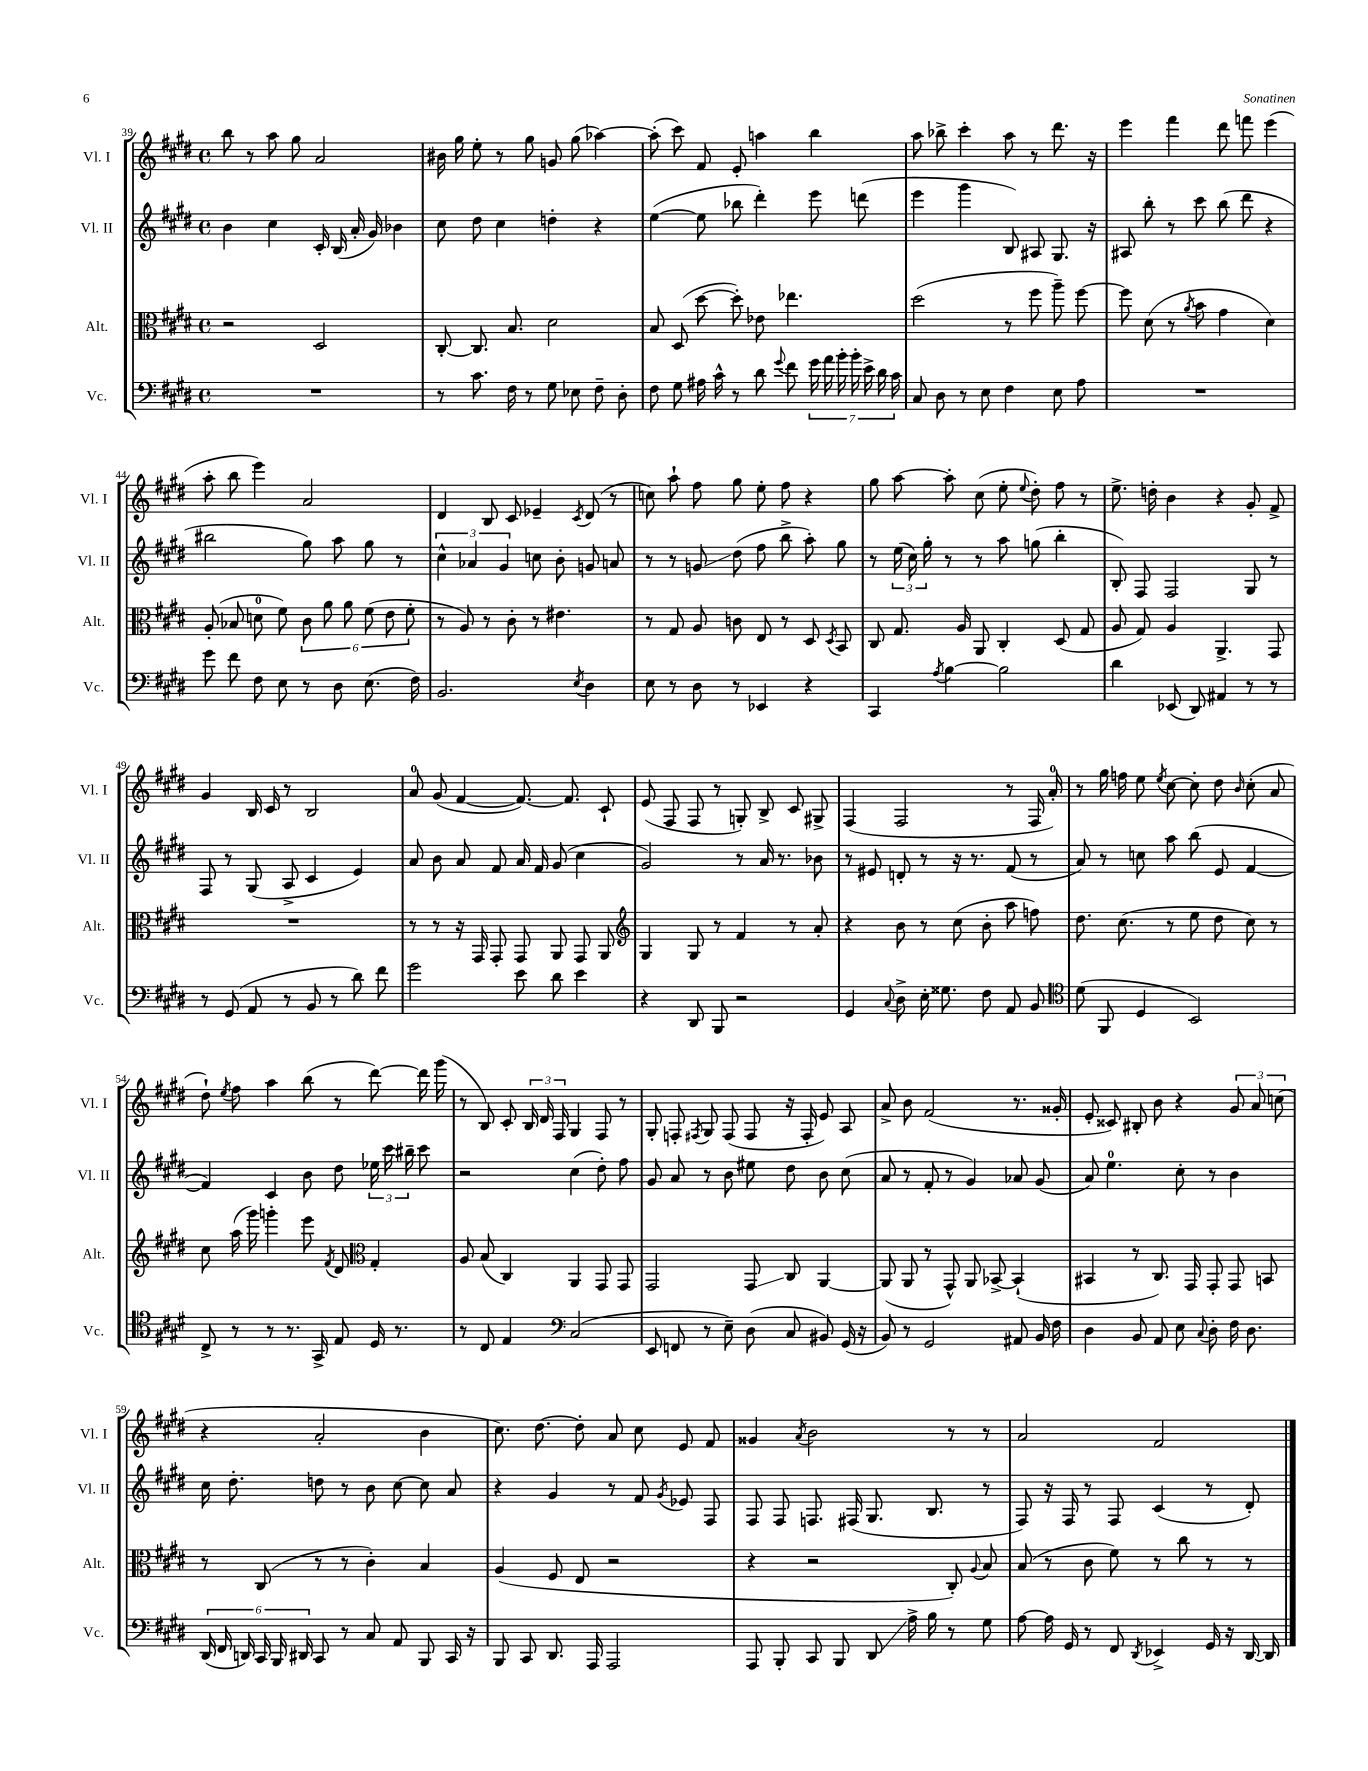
<<
\new StaffGroup <<
\new Staff = "s0" \with { instrumentName = "Vl. I" shortInstrumentName = "Vl. I" } {
    \clef treble \key e \major \defaultTimeSignature \time 4/4
    \autoBeamOff b''8 r8 a''8 gis''8 a'2 |
    bis'16 gis''16 e''8-. r8 gis''8 g'8 gis''8( aes''4~) |
    aes''8-.( cis'''8) fis'8 e'8-. a''4 b''4 |
    a''8 bes''8-> cis'''4-. a''8 r8 dis'''8. r16 |
    e'''4 fis'''4 dis'''8 f'''8 e'''4( |
    a''8-. b''8 e'''4) a'2 |
    dis'4 b8 cis'8 ees'4-- \acciaccatura { cis'8 } dis'8( r8 |
    c''8) a''8-! fis''8 gis''8 e''8-. fis''8 r4 |
    gis''8 a''8~ a''8-. cis''8( e''8-. \appoggiatura { e''8 } dis''8-.) fis''8 r8 |
    e''8.-> d''16-. b'4 r4 gis'8-. fis'8-> |
    gis'4 b16 cis'16 r8 b2 |
    a'8-0 gis'8( fis'4~ fis'8.~) fis'8. cis'8-! |
    e'8( fis8 fis8 r8 g8-.) b8-> cis'8 gis8-> |
    fis4( fis2 r8 fis16 a'16-0-.) |
    r8 gis''16 f''16 e''8 \acciaccatura { e''8 } cis''8~ cis''8-. dis''8 \grace { b'16 } cis''8-.( a'8 |
    dis''8-!) \acciaccatura { e''8 } fis''8 a''4 b''8( r8 dis'''8~) dis'''16 gis'''16( |
    r8 b8) cis'8-. \tuplet 3/2 { b16 dis'16 fis16 } gis4 fis8 r8 |
    gis8-. f8-. \acciaccatura { fis8 } gis8 fis8( fis8 r16 fis16-. e'8) a8 |
    a'8-> b'8 fis'2( r8. gisis'16-. |
    e'8-. cisis'8) bis8-. b'8 r4 \tuplet 3/2 { gis'8 a'8 c''8( } |
    r4 a'2-. b'4 |
    cis''8.) dis''8.~ dis''8-. a'8 cis''8 e'8 fis'8 |
    gisis'4 \acciaccatura { a'8 } b'2 r8 r8 |
    a'2 fis'2 \bar "|." |
}
\new Staff = "s1" \with { instrumentName = "Vl. II" shortInstrumentName = "Vl. II" } {
    \clef treble \key e \major \defaultTimeSignature \time 4/4
    \autoBeamOff b'4 cis''4 cis'16-. b16( a'16-. gis'16) bes'4 |
    cis''8 dis''8 cis''4 d''4-. r4 |
    e''4~( e''8 bes''8 dis'''4-.) e'''8 d'''8( |
    e'''4 gis'''4 b8) ais8 gis8. r16 |
    ais8 b''8-. r8 cis'''8 b''8( dis'''8 r4 |
    bis''2 gis''8) a''8 gis''8 r8 |
    \tuplet 3/2 { cis''4-^ aes'4 gis'4 } c''8 b'8-. g'8 a'8 |
    r8 r8 g'8\glissando dis''8( fis''8 b''8-> a''8-.) gis''8 |
    r8 \tuplet 3/2 { e''16( cis''16) gis''16-. } r8 r8 a''8 g''8( b''4-. |
    b8-.) fis8 fis2 gis8 r8 |
    fis8 r8 gis8( a8-> cis'4 e'4) |
    a'8 b'8 a'8 fis'8 a'16 fis'16 gis'8( cis''4 |
    gis'2) r8 a'16 r8. bes'8 |
    r8 eis'8 d'8-. r8 r16 r8. fis'8( r8 |
    a'8) r8 c''8 a''8 b''8( e'8 fis'4~ |
    fis'4) cis'4 b'8 dis''8 \tuplet 3/2 { ees''16 cis'''16 bis''16-- } cis'''8 |
    r2 cis''4( dis''8-.) fis''8 |
    gis'8 a'8 r8 b'8 eis''8 dis''8 b'8 cis''8( |
    a'8 r8 fis'8-. r8 gis'4) aes'8 gis'8( |
    a'8) e''4.-0 cis''8-. r8 b'4 |
    cis''16 dis''8.-. d''8 r8 b'8 cis''8~ cis''8 a'8 |
    r4 gis'4 r8 fis'8 \acciaccatura { gis'8 } ees'8 fis8 |
    fis8 fis8 f8. fis16( gis8. b8. r8 |
    fis8) r16 fis16 r8 fis8 cis'4( r8 dis'8-.) \bar "|." |
}
\new Staff = "s2" \with { instrumentName = "Alt." shortInstrumentName = "Alt." } {
    \clef alto \key e \major \defaultTimeSignature \time 4/4
    \autoBeamOff r2 dis2 |
    cis8~-. cis8. b8. dis'2 |
    b8 dis8( dis''8~ dis''8-.) ees'8 ees''4. |
    dis''2( r8 fis''8 a''8--) fis''8~ |
    fis''8 dis'8( r8 \acciaccatura { a'8 } b'8 gis'4 dis'4) |
    a8-.( bes8 d'8-0 fis'8) \tuplet 6/4 { cis'8 a'8 a'8 fis'8( e'8 fis'8-. } |
    r8 a8) r8 cis'8-. r8 eis'4. |
    r8 gis8 a8 c'8 e8 r8 dis8 \acciaccatura { dis8 } b,8 |
    cis8 gis8. a16 a,8 cis4-. dis8( gis8 |
    a8 gis8) a4 a,4.-> gis,8 |
    R1 |
    r8 r8 r16 gis,16 gis,8-. gis,8 a,8 gis,8 a,8 |
    \clef treble gis4 gis8 r8 fis'4 r8 a'8-. |
    r4 b'8 r8 cis''8( b'8-. a''8 f''8) |
    dis''8. cis''8.( r8 e''8 dis''8 cis''8) r8 |
    cis''8 a''16( gis'''16) g'''4-. e'''8 \acciaccatura { fis'8 } dis'8 \clef alto gis4-. |
    a8 b8( cis4) a,4 gis,8 gis,8 |
    gis,2 gis,8\glissando cis8 a,4~ |
    a,8( a,8 r8 gis,8-^) a,8 bes,8~-> bes,4-!( |
    bis,4 r8 cis8.) gis,16 gis,8-. gis,8 b,8 |
    r8 cis8( r8 r8 cis'4-.) b4 |
    a4( fis8 e8 r2 |
    r4 r2 cis8-.) \appoggiatura { a8 } b8 |
    b8( r8 cis'8 fis'8) r8 cis''8 r8 r8 \bar "|." |
}
\new Staff = "s3" \with { instrumentName = "Vc." shortInstrumentName = "Vc." } {
    \clef bass \key e \major \defaultTimeSignature \time 4/4
    \autoBeamOff R1 |
    r8 cis'8. fis16 r8 gis8 ees8 fis8-- dis8-. |
    fis8 gis8 ais16 cis'16-^ r8 dis'8 \appoggiatura { gis'8 } fis'8 \tuplet 7/4 { gis'16 a'16 b'16-. b'16-. e'16-> dis'16 cis'16 } |
    cis8 dis8 r8 e8 fis4 e8 a8 |
    R1 |
    gis'8 fis'8 fis8 e8 r8 dis8 e8.( fis16) |
    b,2. \acciaccatura { e8 } dis4 |
    e8 r8 dis8 r8 ees,4 r4 |
    cis,4 \acciaccatura { a8 } b4~ b2 |
    dis'4 ees,8( dis,8) ais,4 r8 r8 |
    r8 gis,8( a,8 r8 b,8 r8 dis'8) fis'8 |
    gis'2 e'8 dis'8 e'4 |
    r4 dis,8 b,,8 r2 |
    gis,4 \appoggiatura { cis8 } dis8-> e16-. gisis8. fis8 a,8 b,8 |
    \clef tenor dis'8( fis,8 dis4 b,2) |
    cis8-> r8 r8 r8. gis,16-> e8 dis16 r8. |
    r8 cis8 e4 \clef bass cis2( |
    e,8 f,8 r8 e8--) dis8( cis8 bis,8) gis,16( r16 |
    b,8) r8 gis,2 ais,8 b,16 fis16 |
    dis4 b,8 a,8 e8 \appoggiatura { cis8 } dis8-. fis16 dis8. |
    \tuplet 6/4 { dis,16( fis,16 d,16) cis,16 b,,16 dis,16 } cis,8 r8 cis8 a,8 b,,8 cis,16 r16 |
    b,,8 cis,8 dis,8. a,,16 a,,2 |
    a,,8 b,,8-. cis,8 b,,8 dis,8\glissando a16-> b16 r8 gis8 |
    a8~ a16 gis,16 r8 fis,8 \acciaccatura { dis,8 } ees,4-> gis,16 r16 dis,16~ dis,16 \bar "|." |
}
>>
>>
\layout { \context { \Score currentBarNumber = #39 } }
